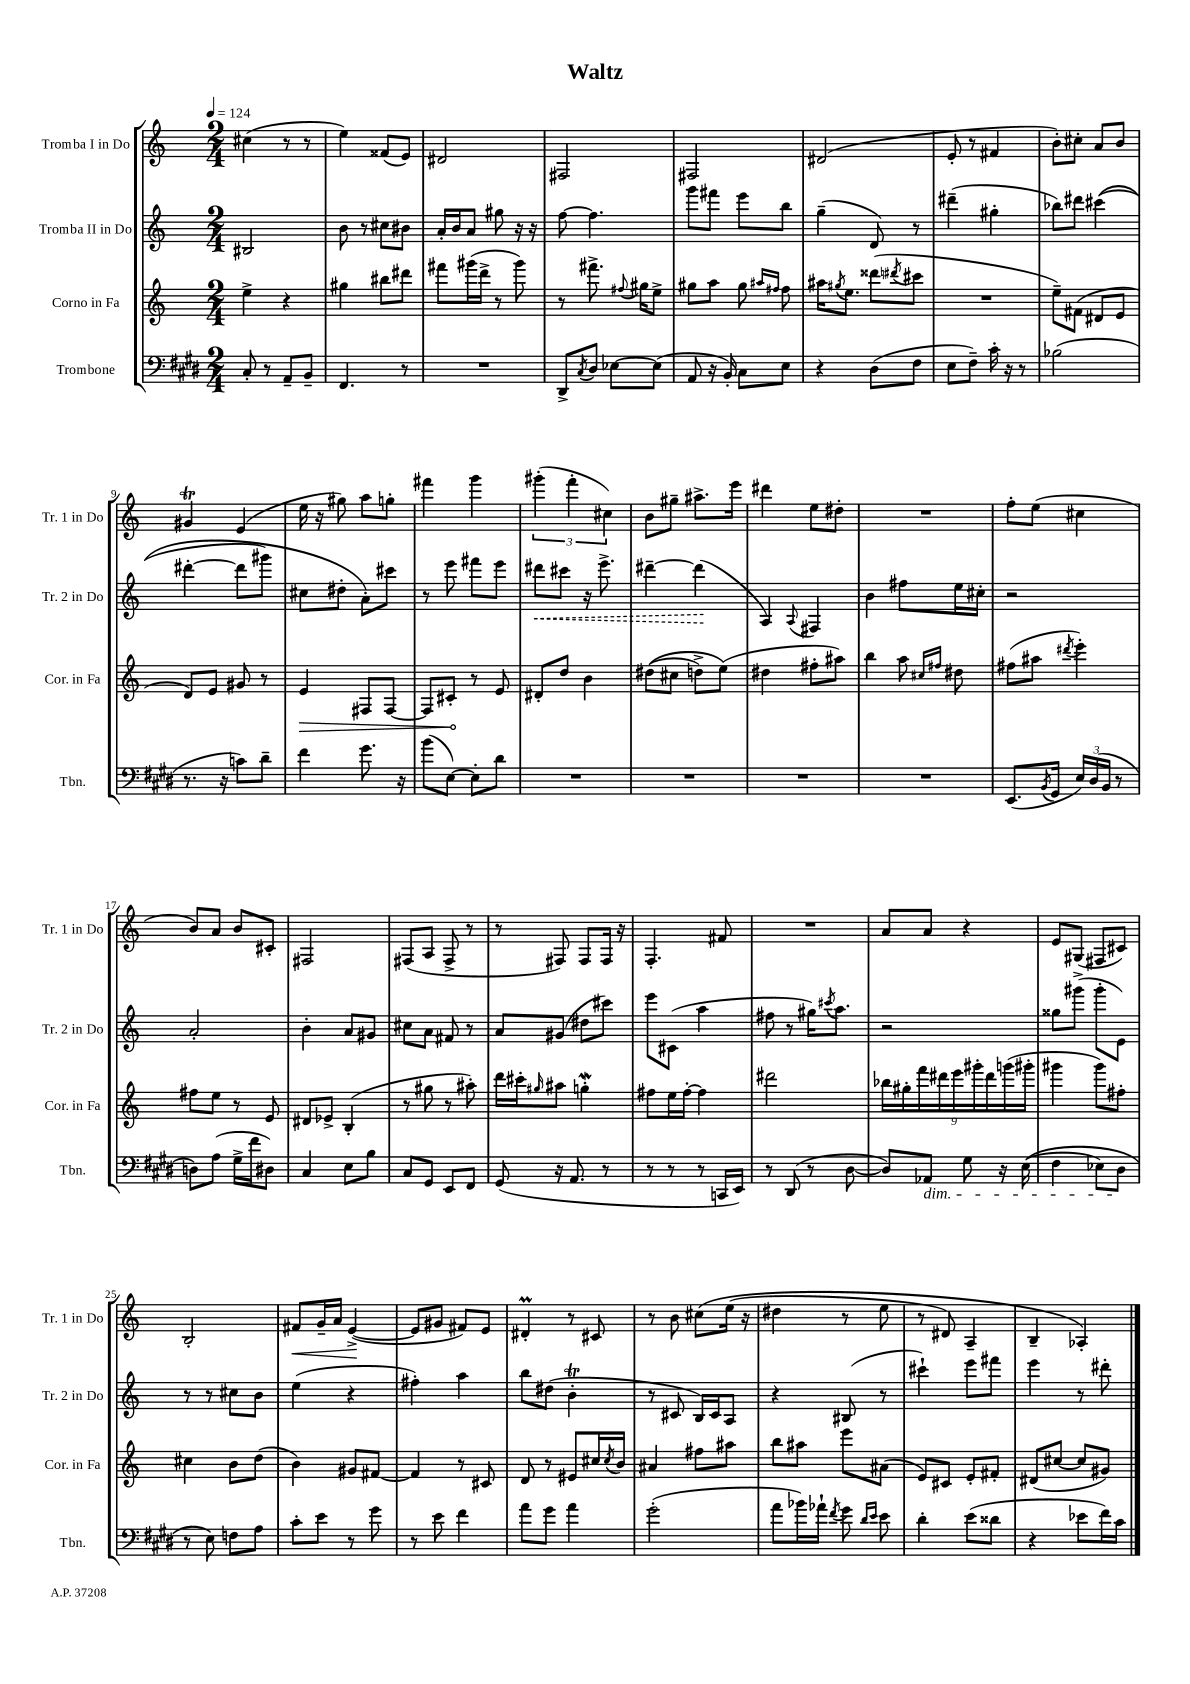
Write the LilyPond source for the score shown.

\header { title = "Waltz" }
<<
\new StaffGroup <<
\new Staff = "s0" \with { instrumentName = "Tromba I in Do" shortInstrumentName = "Tr. 1 in Do" } {
    \clef treble \key c \major \numericTimeSignature \time 2/4 \tempo 4 = 124
    cis''4( r8 r8 |
    e''4) fisis'8( e'8) |
    dis'2 |
    fis2 |
    fis2 |
    dis'2( |
    e'8-. r8 fis'4 |
    b'8-.) cis''8-. a'8 b'8 |
    gis'4\trill e'4( |
    e''16 r16 gis''8) a''8 g''8-. |
    fis'''4 g'''4 |
    \tuplet 3/2 { gis'''4-.( f'''4-. cis''4) } |
    b'8 gis''8-- ais''8.-> e'''16 |
    dis'''4 e''8 dis''8-. |
    R2 |
    f''8-. e''8( cis''4 |
    b'8) a'8 b'8 cis'8-. |
    fis2 |
    fis8( a8 fis8-> r8 |
    r8 fis8) fis8 fis16 r16 |
    f4.-. fis'8 |
    R2 |
    a'8 a'8 r4 |
    e'8 gis8( fis8 cis'8) |
    b2-. |
    fis'8\< g'16-- a'16 e'4~->\!( |
    e'8 gis'8 fis'8) e'8 |
    dis'4-.\prall r8 cis'8 |
    r8 b'8 cis''8\( e''16( r16 |
    dis''4 r8 e''8 |
    r8 dis'8) a4-- |
    b4-- aes4-.\) \bar "|." |
}
\new Staff = "s1" \with { instrumentName = "Tromba II in Do" shortInstrumentName = "Tr. 2 in Do" } {
    \clef treble \key c \major \numericTimeSignature \time 2/4
    bis2 |
    b'8 r8 cis''8 bis'8 |
    a'16-. b'16 a'8 gis''8 r16 r16 |
    f''8~ f''4. |
    g'''8 fis'''8 e'''8 b''8 |
    g''4--( d'8) r8 |
    dis'''4--( gis''4-. |
    bes''8) dis'''8 cis'''4(\( |
    dis'''4~-. dis'''8 gis'''8) |
    cis''8 dis''8-. a'8-.\) cis'''8 |
    r8 e'''8 fis'''8 e'''8 |
    \once \override Hairpin.style = #'dashed-line dis'''8\< cis'''8 r16 e'''8.-> |
    dis'''4~-- dis'''4\!( |
    a4) \appoggiatura { a8 } fis4 |
    b'4 fis''8 e''16 cis''16-. |
    r2 |
    a'2-. |
    b'4-. a'8 gis'8 |
    cis''8 a'8 fis'8 r8 |
    a'8 gis'8( dis''8 cis'''8) |
    e'''8 cis'8( a''4 |
    fis''8 r8 gis''16) \acciaccatura { cis'''8 } a''8. |
    r2 |
    gisis''8 gis'''8->( gis'''8-. e'8) |
    r8 r8 cis''8 b'8 |
    e''4( r4 |
    fis''4-.) a''4 |
    b''8 dis''8( b'4-.\trill |
    r8 cis'8 b16) cis'16 a8 |
    r4 bis8( r8 |
    cis'''4-!) e'''8 fis'''8 |
    e'''4 r8 dis'''8-. \bar "|." |
}
\new Staff = "s2" \with { instrumentName = "Corno in Fa" shortInstrumentName = "Cor. in Fa" } {
    \clef treble \key c \major \numericTimeSignature \time 2/4
    e''4-> r4 |
    gis''4 bis''8 dis'''8 |
    fis'''8 gis'''16( d'''16-> r8 gis'''8) |
    r8 fis'''8.-> \appoggiatura { fis''8 } gis''16 e''8-> |
    gis''8 a''8 gis''8 \grace { ais''16 fis''16 } fis''8 |
    ais''16 \acciaccatura { gis''8 } e''8. disis'''8( \acciaccatura { dis'''8 } cis'''8 |
    R2 |
    e''8--) fis'8( dis'8 e'8 |
    d'8) e'8 gis'8 r8 |
    \once \override Hairpin.circled-tip = ##t e'4\> fis8 fis8~ |
    fis8 cis'8-.\! r8 e'8 |
    dis'8-. d''8 b'4 |
    dis''8(\( cis''8 d''8->) e''8(\) |
    dis''4 fis''8-. ais''8) |
    b''4 a''8 \grace { cis''16 fis''16 } dis''8 |
    fis''8( ais''8 \acciaccatura { dis'''8 } e'''4-.) |
    fis''8 e''8 r8 e'8 |
    dis'8 ees'8-> b4-.( |
    r8 gis''8 r8 ais''8-.) |
    d'''16 cis'''16-. \grace { gis''16 } ais''8 g''4-.\mordent |
    fis''8 e''16 fis''16~-. fis''4 |
    dis'''2 |
    \tuplet 9/8 { bes''16 gis''16-. f'''16 dis'''16 e'''16 gis'''16-. dis'''16 g'''16( gis'''16-. } |
    gis'''4 gis'''8) fis''8-. |
    cis''4 b'8 d''8( |
    b'4) gis'8 fis'8~ |
    fis'4 r8 cis'8 |
    d'8 r8 eis'8 cis''16 \acciaccatura { cis''8 } b'16 |
    ais'4 fis''8 ais''8 |
    b''8 ais''8 e'''8 ais'8( |
    e'8) cis'8 e'8-. fis'8-. |
    dis'8( cis''8~ cis''8 gis'8) \bar "|." |
}
\new Staff = "s3" \with { instrumentName = "Trombone" shortInstrumentName = "Tbn." } {
    \clef bass \key e \major \numericTimeSignature \time 2/4
    cis8-. r8 a,8-- b,8-- |
    fis,4. r8 |
    R2 |
    dis,8-> \acciaccatura { cis8 } dis8 ees8~ ees8( |
    a,8 r16 b,16-.) cis8 e8 |
    r4 dis8( fis8 |
    e8 fis8--) cis'16-. r16 r8 |
    bes2( |
    r8. r16 c'8) dis'8-- |
    fis'4 gis'8. r16 |
    b'8( e8~) e8-. dis'8 |
    R2 |
    R2 |
    R2 |
    R2 |
    e,8.( \acciaccatura { b,8 } gis,16 \tuplet 3/2 { e16) dis16( b,16 } r8 |
    d8) a8( gis16-> fis'16 dis8) |
    cis4 e8 b8 |
    cis8 gis,8 e,8 fis,8 |
    gis,8( r16 a,8. r8 |
    r8 r8 r8 c,16 e,16) |
    r8 dis,8( r8 dis8~ |
    dis8) aes,8\dim gis8 r16 e16(\( |
    fis4 ees8) dis8\! |
    r8 e8\) f8 a8 |
    cis'8-. e'8 r8 gis'8 |
    r8 e'8 fis'4 |
    a'8 gis'8 a'4 |
    gis'2-.( |
    a'8 bes'16) aes'16-! \acciaccatura { fis'8 } gis'8 \grace { dis'16 e'16 } e'8 |
    dis'4-. e'8( disis'8 |
    r4 ees'8 fis'16) cis'16 \bar "|." |
}
>>
>>
